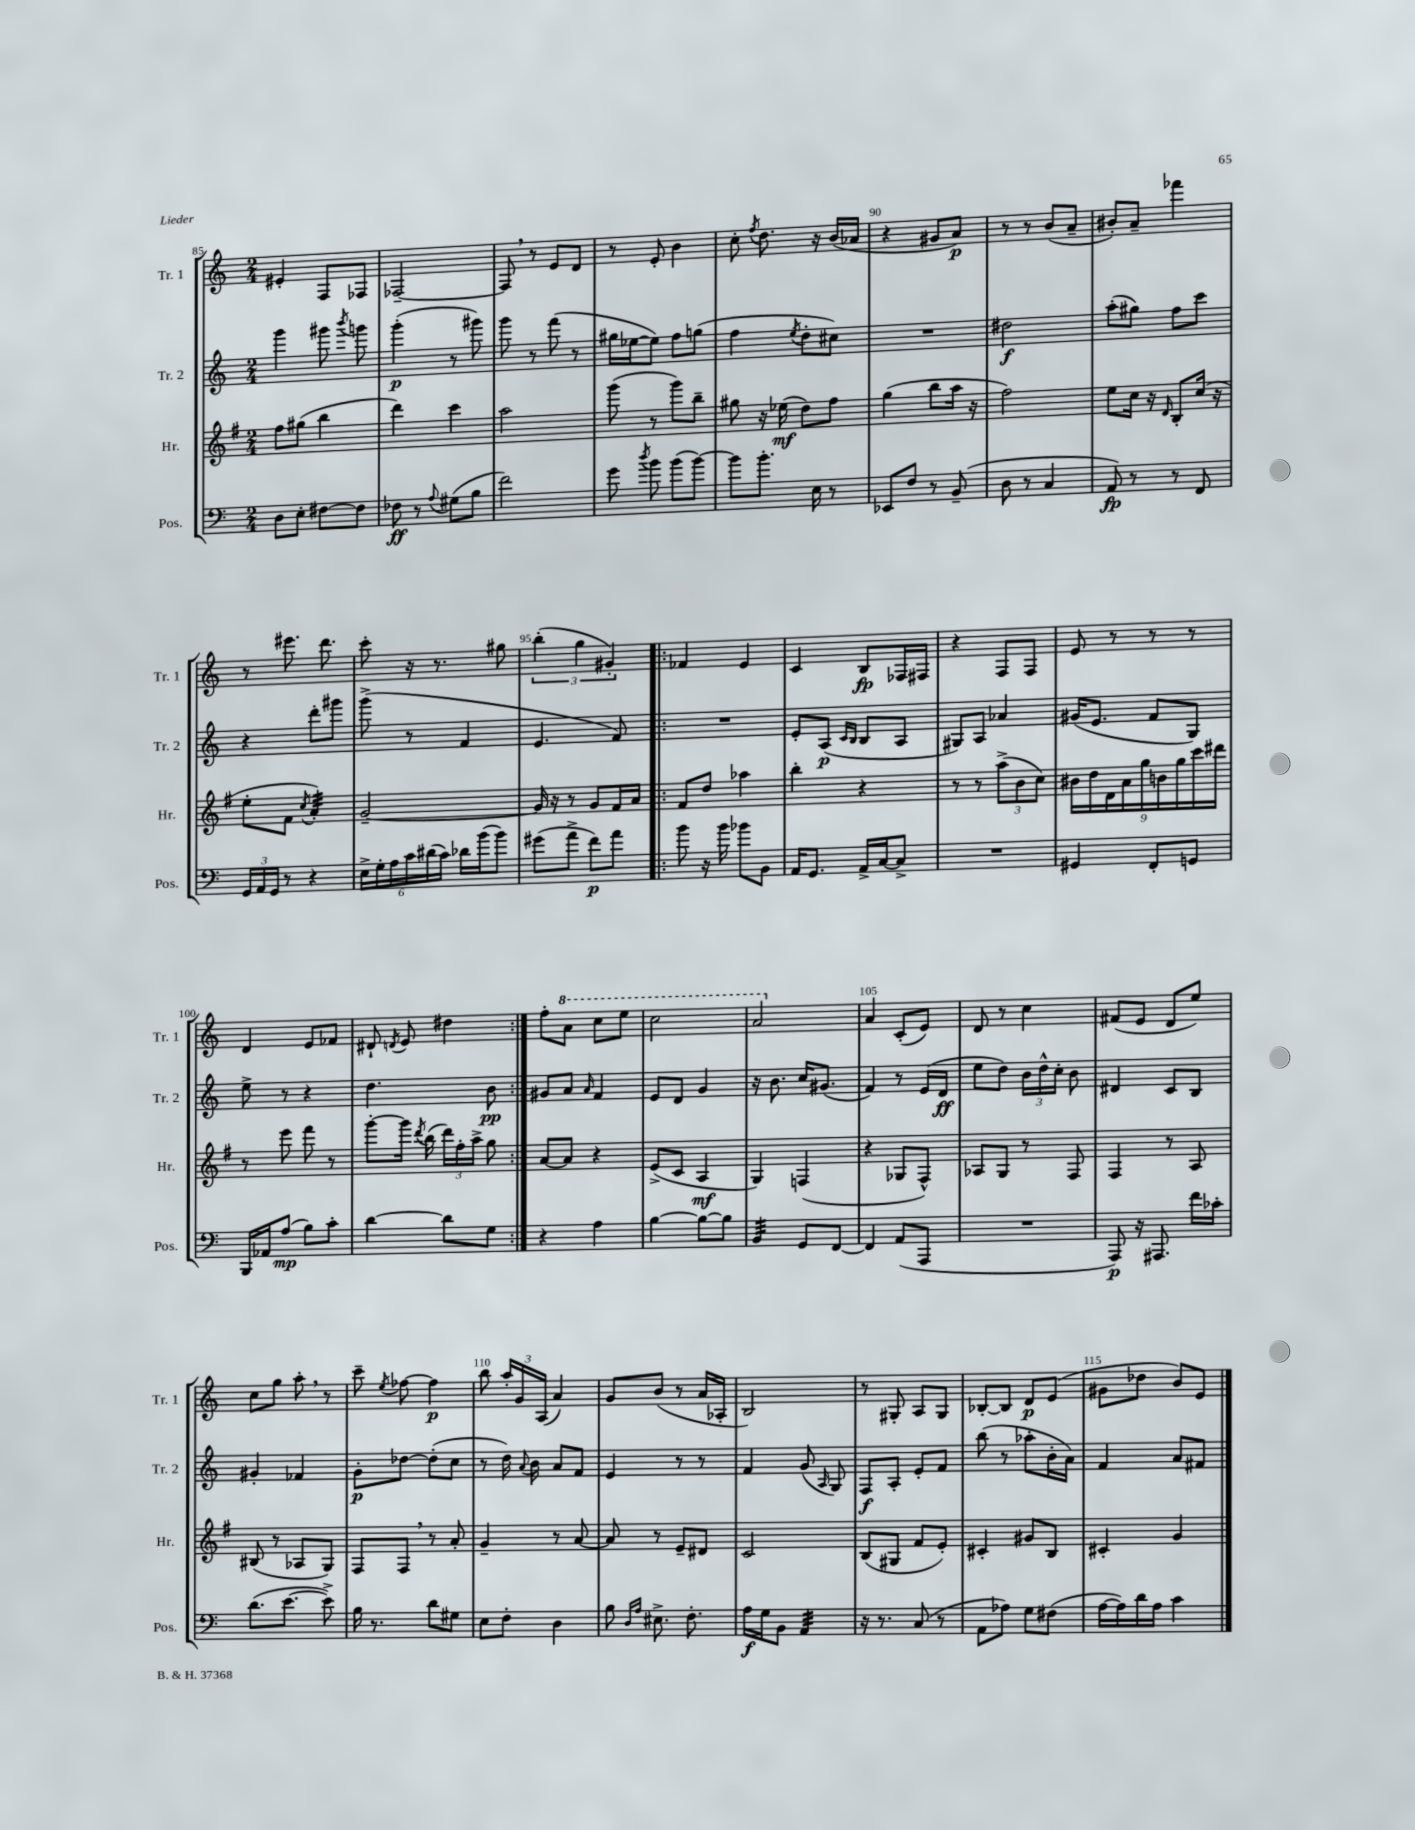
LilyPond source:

<<
\new StaffGroup <<
\new Staff = "s0" \with { instrumentName = "Tr. 1" shortInstrumentName = "Tr. 1" } {
    \clef treble \key c \major \numericTimeSignature \time 2/4
    \autoBeamOff eis'4-. f8[ fes8] |
    fes2~-- |
    fes8 \breathe r8 e'8[ d'8] |
    r8 e'8-. b'4 |
    c''8-. \acciaccatura { f''8 } d''8. r16 b'16[( aes'16] |
    r4 gis'8[ a'8]\p) |
    r8 r8 b'8[( a'8]-- |
    bis'8[-.) a'8]-- fes'''4 |
    r8 eis'''8. d'''8. |
    c'''8-. r16 r8. gis''8 |
    \tuplet 3/2 { b''4-.( g''4 gis'4-.) } |
    \repeat volta 2 { fes'4 e'4 |
    c'4 b8[\fp fes16 fis16] |
    r4 f8[ f8] |
    e'8 r8 r8 r8 |
    d'4 e'8[ fes'8] |
    dis'8-! \acciaccatura { d'8 } e'8 dis''4 | }
    f''8[-. \ottava #1 a''8] c'''8[ e'''8] |
    c'''2 |
    a''2 \ottava #0 |
    a'4 c'8[-.( e'8]) |
    d'8 r8 c''4 |
    fis'8[( e'8] d'8[ e''8]) |
    c''8[ g''8] a''8-. \breathe r8 |
    c'''8-- \acciaccatura { e''8 } fes''8~ fes''4\p |
    b''8 \tuplet 3/2 { a''16[-. g'16 a16]( } a'4) |
    g'8[ b'8]( r8 a'16[ aes16]-. |
    b2) |
    r8 gis8-. a8[ gis8] |
    bes8[~-. bes8] d'8[\p e'8]( |
    gis'8[ des''8] b'8[) e'8] \bar "|." |
}
\new Staff = "s1" \with { instrumentName = "Tr. 2" shortInstrumentName = "Tr. 2" } {
    \clef treble \key c \major \numericTimeSignature \time 2/4
    \autoBeamOff g'''4 gis'''8 \acciaccatura { b'''8 } g'''8 |
    g'''4-.\p( r8 gis'''8) |
    g'''8 r8 f'''8( r8 |
    gis''16[ ees''16~ ees''8]) f''8[ g''8]( |
    f''4 \acciaccatura { e''8 } d''8[-. cis''8]) |
    R2 |
    dis''2\f |
    a''8[-.( gis''8]) f''8[ c'''8] |
    r4 d'''8[-. gis'''8] |
    g'''8->( r8 f'4 |
    e'4. f'8) |
    \repeat volta 2 { R2 |
    e'8[-. a8]\p( \grace { c'16[ b16] } b8[ a8] |
    gis8[) a8] aes'4 |
    gis'16[( e'8.] f'8[ g8]) |
    e''8-> r8 r4 |
    d''4. b'8\pp | }
    gis'8[ a'8] \grace { a'16 } f'4 |
    e'8[ d'8] g'4 |
    r16 b'8. c''16[ gis'8.]( |
    f'4) r8 e'16[( d'16]\ff |
    e''8[ d''8]) \tuplet 3/2 { b'16[ d''16-^ c''16]-. } b'8 |
    dis'4 c'8[ b8] |
    gis'4-. fes'4 |
    g'8[-.\p des''8]~ des''8[-.( c''8] |
    r8 d''16) \appoggiatura { a'8 } b'16 a'8[ f'8] |
    e'4 r8 r8 |
    f'4 g'8( \grace { a16 } g8) |
    f8[\f a8]-. e'8[-. f'8] |
    b''8( r8 aes''8[-. b'16-. a'16]) |
    f'4 a'8[ fis'8] \bar "|." |
}
\new Staff = "s2" \with { instrumentName = "Hr." shortInstrumentName = "Hr." } {
    \clef treble \key g \major \numericTimeSignature \time 2/4
    \autoBeamOff fis''8[ gis''8]( b''4 |
    d'''4) c'''4 |
    a''2 |
    g'''8( r8 g'''8[) b''8]-- |
    gis''8 r16 ees''16\mf( d''8[) fis''8] |
    g''4( b''8[ a''16] r16 |
    fis''2) |
    e''8[ c''16] r16 \grace { d'16 } b8[-. c''16]( r16 |
    e''8[-. fis'8] \acciaccatura { c''8 } a'4:32-.) |
    g'2~-- |
    g'16 r16 r8 g'8[ fis'16 a'16] |
    \repeat volta 2 { fis'8[ d''8] aes''4 |
    b''4-. r4 |
    r8 r8 \tuplet 3/2 { a''8[->( b'8 c''8]) } |
    \tuplet 9/8 { bis'16[ d''16 d'16 a'16 g''16 b'16 g''16 c'''16 dis'''16] } |
    r8 e'''8 fis'''8 r8 |
    g'''8[~-. g'''16] \acciaccatura { d'''8 } b''16( \tuplet 3/2 { d'''16[) fis''16-. a''16]-> } g''8 | }
    a'8[~ a'8] r4 |
    e'8[->( c'8] a4\mf |
    g4) f4( |
    r4 ges8[ fis8]-^) |
    aes8[ g8] r8 fis8 |
    fis4 r8 a8 |
    bis8( r8 aes8[ g8]) |
    fis8[ fis8] \breathe r8 a'8-. |
    g'4-- r8 a'8~ |
    a'8 r8 e'8[-- dis'8] |
    c'2 |
    b8[( gis8] fis'8[ e'8]-.) |
    cis'4-. gis'8[ b8] |
    cis'4-. g'4 \bar "|." |
}
\new Staff = "s3" \with { instrumentName = "Pos." shortInstrumentName = "Pos." } {
    \clef bass \key c \major \numericTimeSignature \time 2/4
    \autoBeamOff d8[ e8]-. fis8[~ fis8] |
    fes8\ff r8 \appoggiatura { a8 } gis8[( b8] |
    f'2) |
    g'8 \acciaccatura { d''8 } b'8 b'8[( b'8]~) |
    b'8[ b'8.]-. e16 r8 |
    ees,8[ f8] r8 b,8--( |
    d8 r8 c4 |
    a,8\fp) r8 r8 f,8 |
    \tuplet 3/2 { g,16[ a,16 g,16] } r8 r4 |
    \tuplet 6/4 { e16[-> g16-. a16 c'16 dis'16( c'16]) } des'16[ b'16( b'8]) |
    gis'8[( a'8]-> f'8[\p) a'8] |
    \repeat volta 2 { b'8 r16 b'16 bes'8[ b,8] |
    a,16[ g,8.] a,16[-> c16~ c8]-> |
    R2 |
    gis,4 f,8[-. g,8] |
    b,,16[ aes,16 a8]\mp( b8[) c'8]-. |
    d'4~ d'8[ g8] | }
    r4 a4 |
    b4~ b8[~ b8] |
    b,4:32 g,8[ f,8]~ |
    f,4 a,8[( a,,8] |
    R2 |
    a,,8\p) r16 ais,,8. f'16[ ces'16]-. |
    d'8.[( e'8.]~ e'8->) |
    b16 r8. d'8[ gis8] |
    e8[ f8]-. d4 |
    b8 \grace { d16[ a16] } eis8.-> f8.-. |
    a16[\f g16 b,8] a,4:32 |
    r16 r8. c8( r8 |
    a,8[ aes8]) g8[ fis8]( |
    a16[~ a16) d'16 a16] c'4 \bar "|." |
}
>>
>>
\layout { \context { \Score currentBarNumber = #85 \override BarNumber.break-visibility = ##(#f #t #t) barNumberVisibility = #(every-nth-bar-number-visible 5) } }
